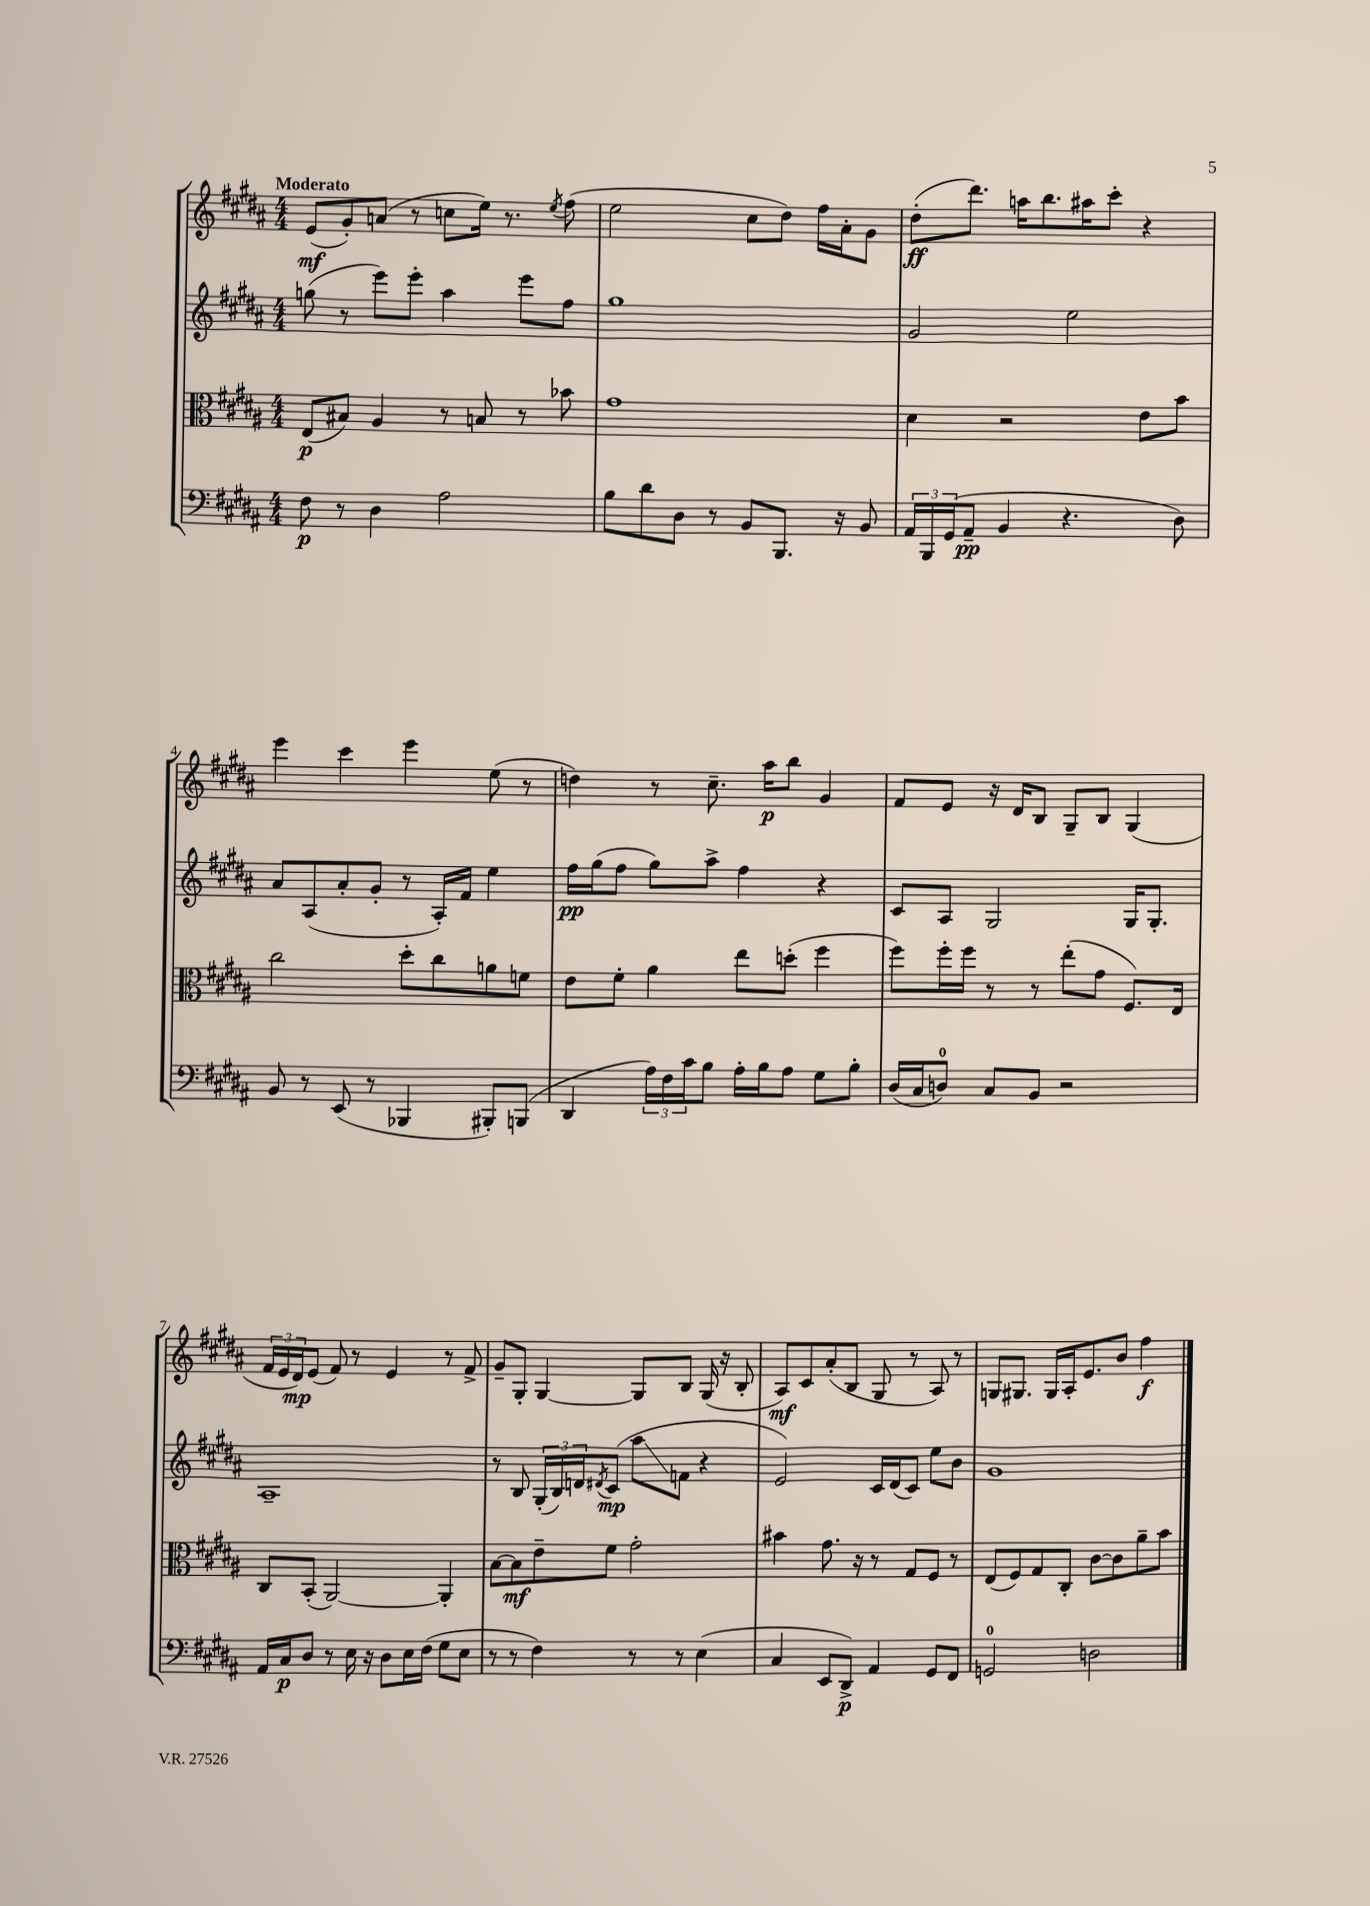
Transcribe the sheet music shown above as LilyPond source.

<<
\new StaffGroup <<
\new Staff = "s0" {
    \clef treble \key b \major \numericTimeSignature \time 4/4 \tempo "Moderato"
    e'8\mf( gis'8-.) a'8( r8 c''8 e''16) r8. \acciaccatura { e''8 } fis''8( |
    e''2 cis''8 dis''8) fis''16 ais'16-. gis'8 |
    dis''8-.\ff( dis'''8.) a''16 b''8. ais''16 cis'''8-. r4 |
    e'''4 cis'''4 e'''4 e''8( r8 |
    d''4) r8 cis''8.-- ais''16\p b''8 gis'4 |
    fis'8 e'8 r16 dis'16 b8 gis8-- b8 gis4( |
    \tuplet 3/2 { fis'16 e'16 dis'16\mp) } e'8( fis'8) r8 e'4 r8 fis'8-> |
    gis'8-- gis8-. gis4~ gis8 b8 gis16( r16 b8-. |
    ais8\mf) cis'8 ais'8-.( b8 gis8 r8 ais8) r8 |
    g8 gis8. gis16 ais16-. e'8. b'8 fis''4\f \bar "|." |
}
\new Staff = "s1" {
    \clef treble \key b \major \numericTimeSignature \time 4/4
    g''8( r8 e'''8) e'''8-. ais''4 e'''8 fis''8 |
    gis''1 |
    gis'2 e''2 |
    ais'8 ais8( ais'8-. gis'8-. r8 ais16-.) fis'16 e''4 |
    fis''16\pp gis''16( fis''8 gis''8) ais''8-> fis''4 r4 |
    cis'8 ais8 gis2 gis16 gis8.-. |
    ais1-- |
    r8 b8 \tuplet 3/2 { gis16-.( b16) d'16 } \acciaccatura { dis'8 } cis'8\mp( ais''8\glissando f'8 r4 |
    e'2) cis'16 dis'16( cis'8) e''8 b'8 |
    gis'1 \bar "|." |
}
\new Staff = "s2" {
    \clef alto \key b \major \numericTimeSignature \time 4/4
    e8\p( bis8) ais4 r8 b8 r8 bes'8 |
    gis'1 |
    dis'4 r2 e'8 b'8 |
    cis''2 dis''8-. cis''8 a'8 f'8 |
    e'8 fis'8-. ais'4 e''8 d''8-.( fis''4 |
    fis''8) fis''16-. fis''16 r8 r8 e''8-.( gis'8 fis8.) e16 |
    cis8 b,8-.( ais,2~) ais,4-. |
    b8~ b8\mf e'8-- fis'8 gis'2-. |
    bis'4 gis'8. r16 r8 gis8 fis8 r8 |
    e8( fis8) gis8 cis8-. cis'8~ cis'8 ais'8-- b'8 \bar "|." |
}
\new Staff = "s3" {
    \clef bass \key b \major \numericTimeSignature \time 4/4
    fis8\p r8 dis4 ais2 |
    b8 dis'8 dis8 r8 b,8 b,,8. r16 b,8 |
    \tuplet 3/2 { ais,16 b,,16 gis,16( } ais,8--\pp b,4 r4. dis8) |
    b,8 r8 e,8( r8 bes,,4 bis,,8-.) b,,8( |
    dis,4 \tuplet 3/2 { ais16) fis16 cis'16 } b8 ais16-. b16 ais8 gis8 b8-. |
    dis16( cis16 d8-0) cis8 b,8 r2 |
    ais,16 cis16\p dis8 r8 e16 r16 dis8 e16 fis16( gis8 e8 |
    r8 r8 fis4) r8 r8 e4( |
    cis4 e,8 dis,8->\p) ais,4 gis,8 fis,8 |
    g,2-0 d2 \bar "|." |
}
>>
>>
